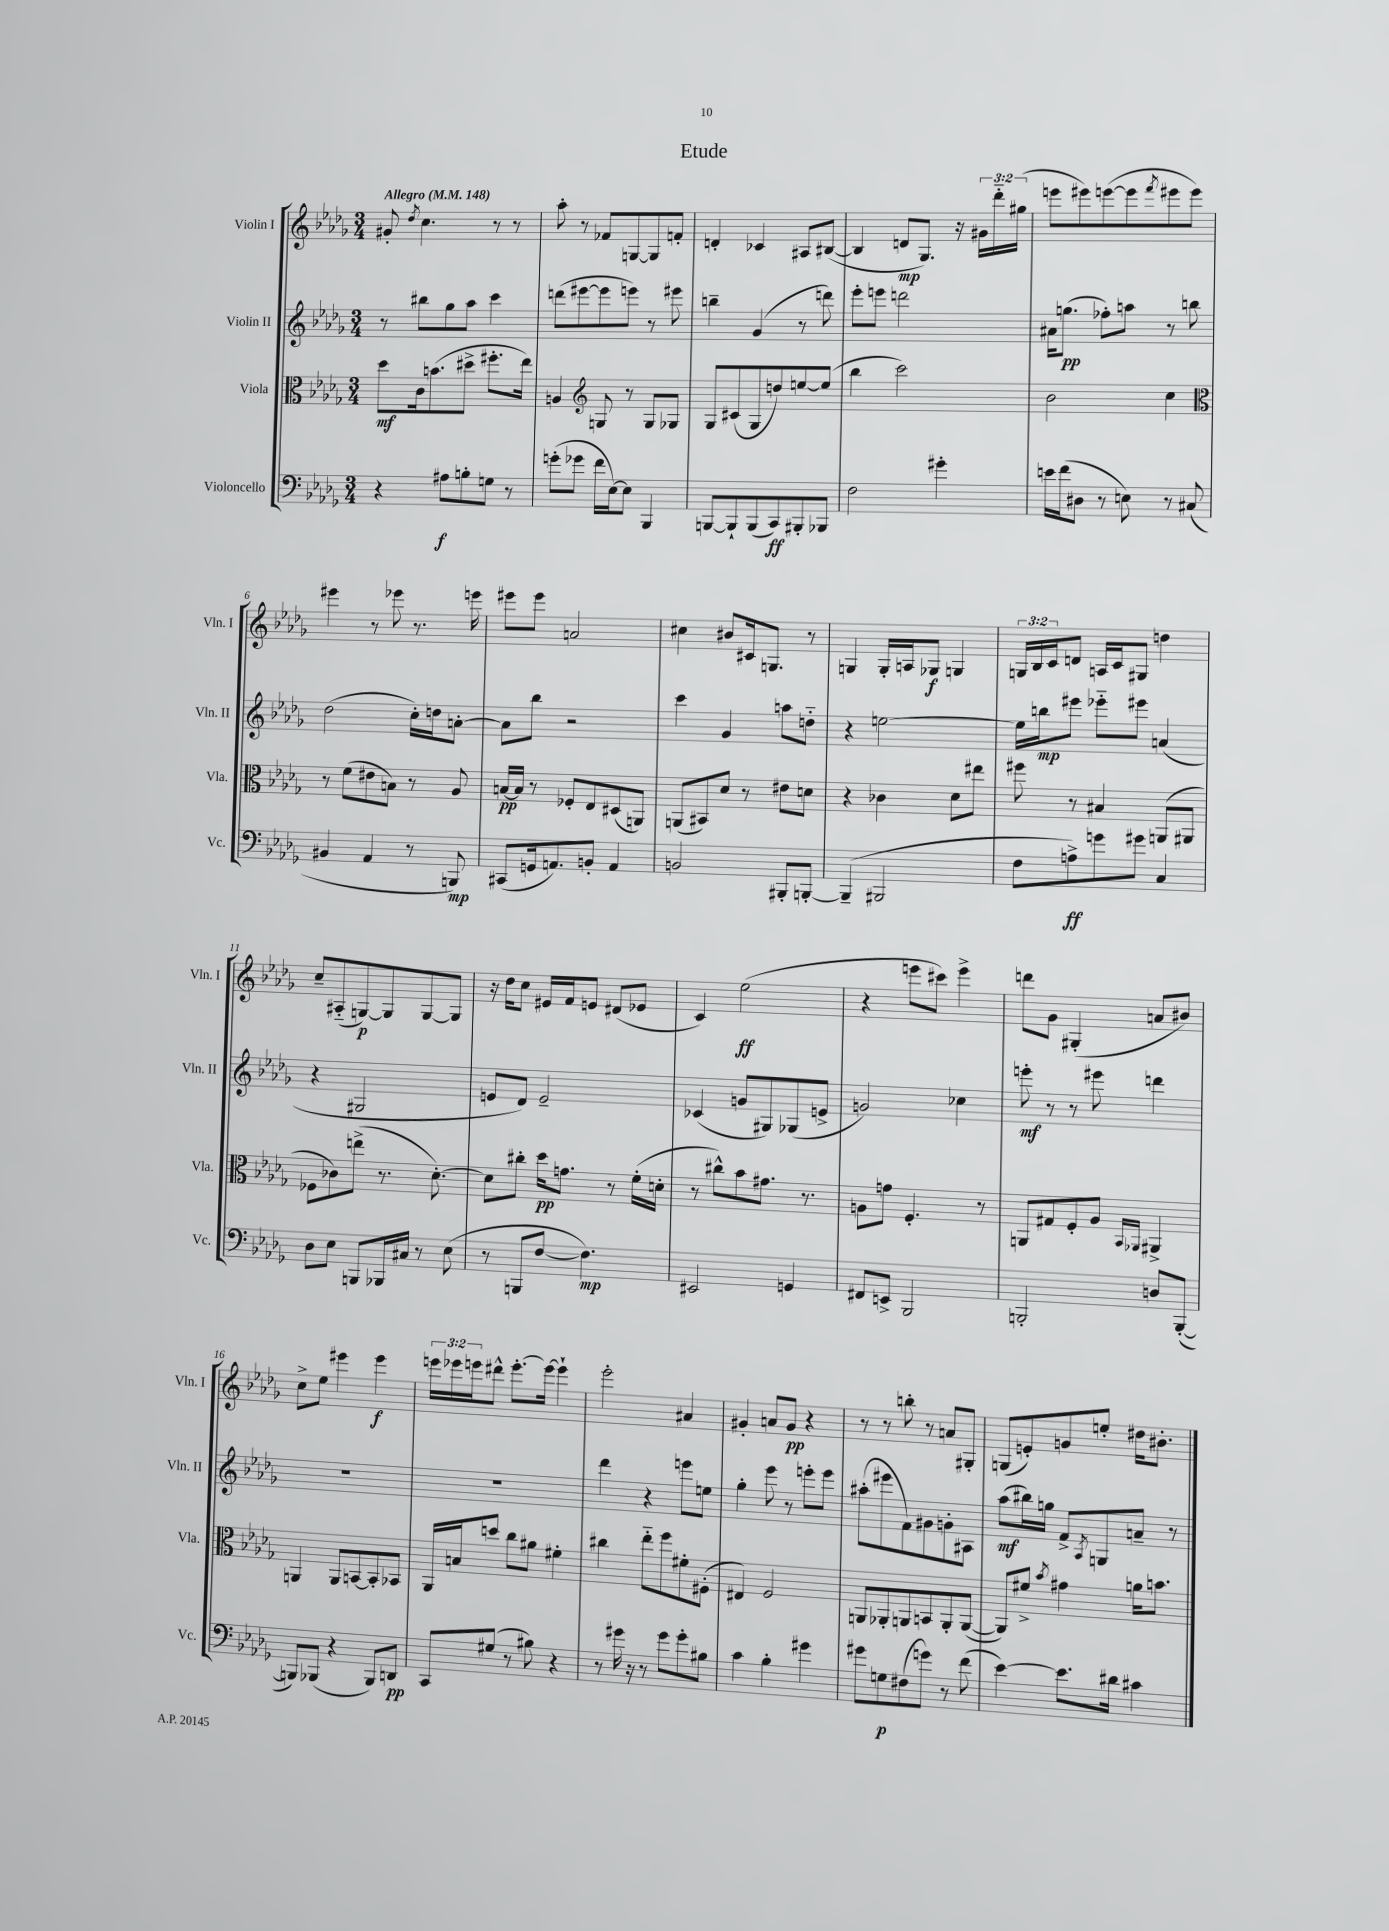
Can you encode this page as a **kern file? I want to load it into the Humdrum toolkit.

**kern	**dynam	**kern	**dynam	**kern	**dynam	**kern	**dynam
*part4	*part4	*part3	*part3	*part2	*part2	*part1	*part1
*staff4	*staff4	*staff3	*staff3	*staff2	*staff2	*staff1	*staff1
*I"Violoncello	*	*I"Viola	*	*I"Violin II	*	*I"Violin I	*
*I'Vc.	*	*I'Vla.	*	*I'Vln. II	*	*I'Vln. I	*
*clefF4	*	*clefC3	*	*clefG2	*	*clefG2	*
*k[b-e-a-d-g-]	*	*k[b-e-a-d-g-]	*	*k[b-e-a-d-g-]	*	*k[b-e-a-d-g-]	*
*M3/4	*	*M3/4	*	*M3/4	*	*M3/4	*
*MM148	*	*MM148	*	*MM148	*	*MM148	*
=1	=1	=1	=1	=1	=1	=1	=1
!	!	!	!	!	!	!LO:TX:a:B:t=Allegro	!
4r	.	8dd-\L	mf	8r	.	8g#X'/	.
.	.	.	.	.	.	8qdd-/	.
.	.	16c\k	.	8bb#X\L	.	4.cc\	.
.	.	(8.bn\	.	.	.	.	.
8A#X\L	f	.	.	8gg-\	.	.	.
8Bn'\	.	8dd#X^\J	.	8aa-\J	.	.	.
8Gn\J	.	8.ff#X'\L	.	4ccc\	.	8r	.
8r	.	.	.	.	.	8r	.
.	.	16ee-\Jk)	.	.	.	.	.
=2	=2	=2	=2	=2	=2	=2	=2
(8gn'\L	.	4An/	.	(8dddn\L	.	8aa-'\	.
8g-X\J	.	.	.	[8eee#X\	.	8r	.
*	*	*clefG2	*	*	*	*	*
16f\LL	.	8Gn/	.	8eee#\]	.	8f-X/L	.
[16E-\J)	.	.	.	.	.	.	.
8E-\J]	.	8r	.	8eeen\J)	.	[8Gn/	.
4BBB-/	.	8G/L	.	8r	.	8G/]	.
.	.	8G-X/J	.	8eee#X\	.	8fn'/J	.
=3	=3	=3	=3	=3	=3	=3	=3
[8BBBn/L	.	8G-/L	.	4bbn~\	.	4dn'/	.
8BBB`/]	.	(8c#X/	.	.	.	.	.
(8BBB/	.	8G-/	.	(4g-/	.	4c-X/	.
8CC/)	ff	8ddn/)	.	.	.	.	.
8BBB#X'/	.	[8een/	.	8r	.	8A#X/L	.
8BBB-X/J	.	(8ee/J]	.	8dddn\)	.	([8B#X/J	.
=4	=4	=4	=4	=4	=4	=4	=4
2F\	.	4bb-\	.	8eee-'\L	.	4B#/]	.
.	.	.	.	8eeen\J	.	.	.
.	.	2ccc\)	.	2dddn\	.	8dn/L	mp
.	.	.	.	.	.	8.G-/J)	.
4g#X'\	.	.	.	.	.	.	.
.	.	.	.	.	.	16r	.
.	.	.	.	.	.	24g#X\LL	.
.	.	.	.	.	.	24ddd-\	.
.	.	.	.	.	.	(24gg#X\JJ	.
=5	=5	=5	=5	=5	=5	=5	=5
16en\LL	.	2b-\	.	16a#X\KL	.	8eeen\L	.
(16f\J	.	.	.	(8.ggn\J	pp	.	.
8D#X\J	.	.	.	.	.	8eee#X\)	.
8r	.	.	.	8ff-X'\L)	.	([8eeen\	.
8En\)	.	.	.	8aan\J	.	8eee\]	.
.	.	.	.	.	.	8qfff/	.
8r	.	4cc\	.	8r	.	8eee#X\	.
(8C#X/	.	.	.	8bbn\	.	8eee#\J)	.
!!LO:LB:g=z
=6	=6	=6	=6	=6	=6	=6	=6
*	*	*clefC3	*	*	*	*	*
4BB#X/	.	8r	.	(2dd-\	.	4eee#X\	.
.	.	(8f\L	.	.	.	.	.
4AA-/	.	8e#X\	.	.	.	8r	.
.	.	8Bn\J)	.	.	.	8eee-X\	.
8r	.	8r	.	16cc'\LL)	.	8.r	.
.	.	.	.	16ddn\J	.	.	.
8BBBn/)	mp	8A-/	.	[8an'\J	.	.	.
.	.	.	.	.	.	16eeen\	.
=7	=7	=7	=7	=7	=7	=7	=7
(8CC#X/L	.	[16Bn/LL	pp	8a\L]	.	8eee#X\L	.
.	.	16B/JJ]	.	.	.	.	.
16GGn/k	.	8r	.	8bb-\J	.	8eee#\J	.
8.AAn/)	.	.	.	.	.	.	.
.	.	8F-X'/L	.	2r	.	2an/	.
8BBn'/J	.	8E-/	.	.	.	.	.
4AA/	.	(8D#X/	.	.	.	.	.
.	.	8AAn/J)	.	.	.	.	.
=8	=8	=8	=8	=8	=8	=8	=8
2BBn/	.	(8AAn/L	.	4ccc\	.	4cc#X\	.
.	.	8BB#X/)	.	.	.	.	.
.	.	8d-/J	.	4g-/	.	8b#X/L	.
.	.	8r	.	.	.	16c#X/k	.
.	.	.	.	.	.	8.Gn/J	.
8BBB#X'/L	.	8e#X\L	.	8aan\L	.	.	.
[8BBBn'/J	.	8dn\J	.	8ddn\J	.	8r	.
=9	=9	=9	=9	=9	=9	=9	=9
(4BBB~/]	.	4r	.	4r	.	4Gn/	.
2BBB#X/	.	4c-X\	.	[2een\	.	16G'/LL	.
.	.	.	.	.	.	16An/J	.
.	.	.	.	.	.	8G-X/J	f
.	.	8d-\L	.	.	.	4Gn/	.
.	.	8ee#X\J	.	.	.	.	.
=10	=10	=10	=10	=10	=10	=10	=10
8F\L	.	8ff#X\	.	16ee\LL]	.	24Gn/LL	.
.	.	.	.	.	.	24B-/	.
.	.	.	.	16bbn\J	mp	.	.
.	.	.	.	.	.	24c/J	.
8An^\)	ff	8r	.	8eee#X\J	.	8dn/J	.
8gn\	.	4B#X/	.	8eee-X\L	.	16An/LL	.
.	.	.	.	.	.	16c/J	.
8g#X\J	.	.	.	8eee#X\J	.	8G#X/J	.
4C/	.	(8AAn/L	.	(4an/	.	4ddn\	.
.	.	8AA#X/J	.	.	.	.	.
!!LO:LB:g=z
=11	=11	=11	=11	=11	=11	=11	=11
8D-\L	.	8F-X\L	.	4r	.	8cc~/L	.
8E-\J	.	8c-X\)	.	.	.	(8A#X/	.
8BBBn/L	.	(8een^\J	.	2G#X/	.	[8Gn/)	p
16BBB-X/L	.	8.r	.	.	.	8G/]	.
16C#X/JJ	.	.	.	.	.	.	.
8r	.	.	.	.	.	[8G/	.
.	.	[8.d-'\)	.	.	.	.	.
(8E-\	.	.	.	.	.	8G/J]	.
=12	=12	=12	=12	=12	=12	=12	=12
8r	.	8d-\L]	.	8en/L	.	16r	.
.	.	.	.	.	.	16dd-\KL	.
8BBBn/L	.	8cc#X'\J	.	8d-/J)	.	8cc\J	.
[8F/J	.	16dd-\KL	pp	2e~/	.	16e#X/LL	.
.	.	8.gn\J	.	.	.	16f/J	.
4.F\])	mp	.	.	.	.	8en/J	.
.	.	8r	.	.	.	(8d#X/L	.
.	.	(16f'\LL	.	.	.	8e-X/J	.
.	.	16dn'\JJ	.	.	.	.	.
=13	=13	=13	=13	=13	=13	=13	=13
2EE#X/	.	8r	.	(4c-X/	.	4c/)	.
.	.	8cc#X^^\L)	.	.	.	.	.
.	.	8b-\	.	8gn/L	.	(2ee-\	ff
.	.	8.g#X\J	.	8G#X/)	.	.	.
4GGn/	.	.	.	(8G-X/	.	.	.
.	.	8.r	.	.	.	.	.
.	.	.	.	8en^/J	.	.	.
=14	=14	=14	=14	=14	=14	=14	=14
8FF#X/L	.	8An\L	.	2gn/)	.	4r	.
8EEn^/J	.	8gn\J	.	.	.	.	.
2BBB-/	.	4.F'/	.	.	.	8eeen\L	.
.	.	.	.	.	.	8ccc#X\J)	.
.	.	.	.	4cc-X\	.	4eee^\	.
.	.	8r	.	.	.	.	.
=15	=15	=15	=15	=15	=15	=15	=15
2BBBn'/	.	8AAn/L	.	8eeen'\	mf	8dddn\L	.
.	.	8G#X/	.	8r	.	8g-\J	.
.	.	8F'/	.	8r	.	(4G#X'/	.
.	.	8A-/J	.	8eee#X\	.	.	.
.	.	16qqBB-/LL	.	.	.	.	.
.	.	16qqAA-X/JJ	.	.	.	.	.
8Dn/L	.	4AA#X^/	.	4dddn\	.	8an/L	.
([8BBB'/J	.	.	.	.	.	8b#X/J)	.
!!LO:LB:g=z
=16	=16	=16	=16	=16	=16	=16	=16
8BBBn/L])	.	4AAn/	.	2.r	.	8cc^\L	.
(8BBB-X/J	.	.	.	.	.	8ee-\J	.
4r	.	8AA/L	.	.	.	4eee#X\	.
.	.	[8BBn/	.	.	.	.	.
8BBB-/L)	.	8BB'/]	.	.	.	4eee#\	f
8DDn/J	pp	8BB-X/J	.	.	.	.	.
=17	=17	=17	=17	=17	=17	=17	=17
8CC/L	.	16AA-/LL	.	2.r	.	24eeen\LL	.
.	.	.	.	.	.	24eee-X\	.
.	.	16Bn/J	.	.	.	.	.
.	.	.	.	.	.	24eeen\J	.
(8G#X/J	.	8ddn/J	.	.	.	8ddd#X^^\J	.
8r	.	8cc\L	.	.	.	[8.eee'\L	.
8B#X\)	.	8a#X\J	.	.	.	.	.
.	.	.	.	.	.	16eee\Jk_	.
4r	.	4f#X'\	.	.	.	4eee`\]	.
=18	=18	=18	=18	=18	=18	=18	=18
8r	.	4cc#X\	.	4ddd-\	.	2eee-'\	.
16g#X\	.	.	.	.	.	.	.
16r	.	.	.	.	.	.	.
8r	.	8ee-\L	.	4r	.	.	.
8g#\L	.	8ff\	.	.	.	.	.
8g#'\	.	8f#X'\	.	8eeen\L	.	4a#X/	.
8B#X\J	.	(8F#X'\J	.	8een\J	.	.	.
=19	=19	=19	=19	=19	=19	=19	=19
4c\	.	4E#X/)	.	4gg-'\	.	4g#X'/	.
4B-'\	.	2F/	.	8eee-\	.	8an/L	.
.	.	.	.	8r	.	8g#/J	pp
4g#X\	.	.	.	8eeen'\L	.	4r	.
.	.	.	.	8eee\J	.	.	.
=20	=20	=20	=20	=20	=20	=20	=20
8g#X\L	.	8AAn/L	.	(8aa#X'\L	.	8r	.
8Gn\	p	8AA-X'/	.	8eee#X\	.	8r	.
(8F#X\	.	8AAn/	.	8f\)	.	8bbn'\	.
8gn\J)	.	8BBn/	.	8g#X\	.	8r	.
8r	.	8AA'/	.	8gn'\	.	8an/L	.
(8f\	.	([8AA/J	.	8A#X\J	.	8G#X'/J	.
=21	=21	=21	=21	=21	=21	=21	=21
[4e-\)	.	8AA/L])	.	(8aa-\L	mf	(8Gn/L	.
.	.	8f#X^/J	.	16bb#X\L)	.	8en'/)	.
.	.	.	.	16ggn\JJ	.	.	.
.	.	8qb-/	.	.	.	.	.
8.e-\L]	.	4g#X\	.	8f^/L	.	8gn/	.
.	.	.	.	8qA-/	.	.	.
.	.	.	.	8Gn/	.	8een'/J	.
16d#X\Jk	.	.	.	.	.	.	.
4c#X\	.	16an\KL	.	8an~/J	.	16dd#X\KL	.
.	.	8.bn\J	.	.	.	8.b#X'\J	.
.	.	.	.	8r	.	.	.
==	==	==	==	==	==	==	==
*-	*-	*-	*-	*-	*-	*-	*-
